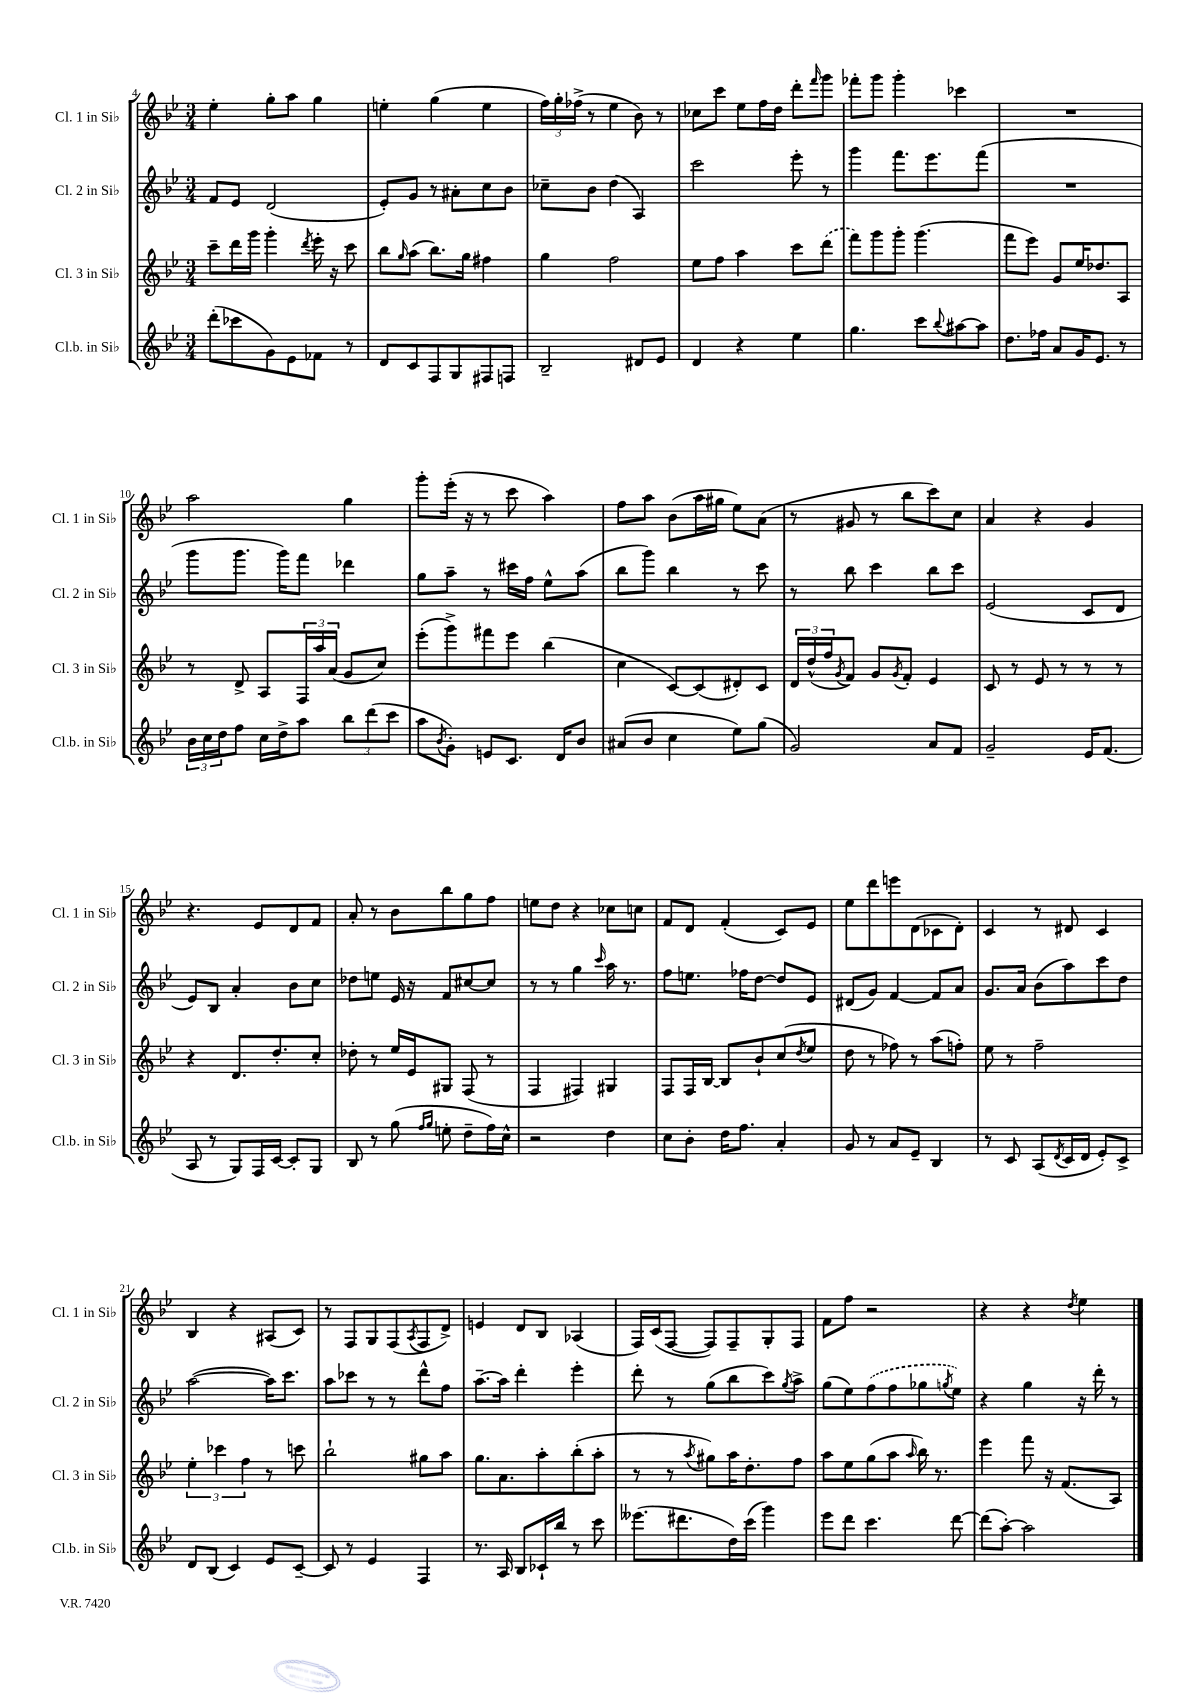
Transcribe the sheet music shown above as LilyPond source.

<<
\new StaffGroup <<
\new Staff = "s0" \with { instrumentName = "Cl. 1 in Sib" shortInstrumentName = "Cl. 1 in Sib" } {
    \clef treble \key bes \major \numericTimeSignature \time 3/4
    ees''4-. g''8-. a''8 g''4 |
    e''4-. g''4( e''4 |
    \tuplet 3/2 { f''16) g''16-. fes''16->( } r8 ees''4 bes'8) r8 |
    ces''8 c'''8 ees''8 f''16 d''16 d'''8-. \grace { f'''16 } g'''8 |
    fes'''8-. g'''8 g'''4-. ces'''4 |
    R2. |
    a''2 g''4 |
    g'''8-. ees'''16-.( r16 r8 c'''8 a''4) |
    f''8 a''8 bes'8( a''16 gis''16 ees''8) a'8( |
    r8 gis'8 r8 bes''8 c'''8) c''8 |
    a'4 r4 g'4 |
    r4. ees'8 d'8 f'8 |
    a'8-. r8 bes'8 bes''8 g''8 f''8 |
    e''8 d''8 r4 ces''8 c''8 |
    f'8 d'8 f'4-.( c'8) ees'8 |
    ees''8 d'''8 e'''8 d'8( ces'8 d'8-.) |
    c'4 r8 dis'8 c'4 |
    bes4 r4 ais8( c'8) |
    r8 f8 g8 f8( \acciaccatura { a8 } f8 d'8->) |
    e'4 d'8 bes8 aes4( |
    f16) c'16( f8~ f8) f8-- g8-. f8 |
    f'8 f''8 r2 |
    r4 r4 \acciaccatura { d''8 } ees''4 \bar "|." |
}
\new Staff = "s1" \with { instrumentName = "Cl. 2 in Sib" shortInstrumentName = "Cl. 2 in Sib" } {
    \clef treble \key bes \major \numericTimeSignature \time 3/4
    f'8 ees'8 d'2( |
    ees'8-.) g'8 r8 ais'8-. c''8 bes'8 |
    ces''8-- bes'8 d''4( a4) |
    c'''2 ees'''8-. r8 |
    g'''4 f'''8. ees'''8. f'''8( |
    R2. |
    g'''8 g'''8. g'''16) f'''8 des'''4 |
    g''8 a''8-- r8 cis'''16 f''16 ees''8-^ a''8( |
    bes''8 g'''8) bes''4 r8 c'''8 |
    r8 bes''8 c'''4 bes''8 c'''8 |
    ees'2( c'8 d'8 |
    ees'8) bes8 a'4-. bes'8 c''8 |
    des''8 e''8 ees'16 r16 f'8 cis''8~ cis''8 |
    r8 r8 g''4 \grace { c'''16 } a''16 r8. |
    f''8 e''8. fes''16 d''8~ d''8 ees'8 |
    dis'8( g'8) f'4~ f'8 a'8 |
    g'8. a'16 bes'8( a''8) c'''8 d''8 |
    a''2~( a''16) c'''8. |
    a''8 ces'''8 r8 r8 d'''8-^ f''8 |
    a''8.~-- a''16 d'''4-. ees'''4-. |
    d'''8-. r8 g''8( bes''8 c'''8) \acciaccatura { g''8 } a''8-> |
    g''8( ees''8) \once \slurDashed f''8( f''8 ges''8 \acciaccatura { g''8 } ees''8) |
    r4 g''4 r16 d'''16-. r8 \bar "|." |
}
\new Staff = "s2" \with { instrumentName = "Cl. 3 in Sib" shortInstrumentName = "Cl. 3 in Sib" } {
    \clef treble \key bes \major \numericTimeSignature \time 3/4
    c'''8-- d'''16 g'''16 g'''4-. \acciaccatura { d'''8 } ees'''16-. r16 c'''8 |
    bes''8 \grace { g''16 } a''8( bes''8.) g''16 fis''4 |
    g''4 f''2 |
    ees''8 f''8 a''4 c'''8 \once \slurDashed d'''8( |
    f'''8) g'''8 g'''8-. g'''4.( |
    f'''8 ees'''8) g'8 ees''16 des''8. a8 |
    r8 d'8-> a8 \tuplet 3/2 { f16 a''16 a'16( } g'8 c''8) |
    ees'''8-.( g'''8->) fis'''8 ees'''8 bes''4( |
    c''4 c'8~) c'8( dis'8-.) c'8 |
    \tuplet 3/2 { d'16 d''16-^( f''16 } \acciaccatura { g'8 } f'8) g'8 \acciaccatura { g'8 } f'8-. ees'4 |
    c'8 r8 ees'8 r8 r8 r8 |
    r4 d'8. d''8.-. c''8-. |
    des''8-. r8 ees''16 ees'16 gis8 f8( r8 |
    f4 fis4) gis4 |
    f8 f16 bes16~ bes8 bes'8-! c''8( \acciaccatura { d''8 } ees''8 |
    d''8 r8 fes''8) r8 a''8( f''8-.) |
    ees''8 r8 f''2-- |
    \tuplet 3/2 { ees''4-. ces'''4 f''4 } r8 c'''8 |
    bes''2-! gis''8 a''8 |
    g''8. a'8. a''8-. bes''8-.( a''8-. |
    r8 r8 \acciaccatura { a''8 } gis''8) a''16 d''8.-. f''8 |
    a''8 ees''8 g''8( a''8 \grace { a''16 } bes''16) r8. |
    ees'''4 f'''8 r16 f'8.( a8) \bar "|." |
}
\new Staff = "s3" \with { instrumentName = "Cl.b. in Sib" shortInstrumentName = "Cl.b. in Sib" } {
    \clef treble \key bes \major \numericTimeSignature \time 3/4
    d'''8-.( ces'''8 g'8) ees'8 fes'8 r8 |
    d'8 c'8 f8 g8 fis8 f8 |
    bes2-- dis'8 ees'8 |
    d'4 r4 ees''4 |
    g''4. c'''8 \appoggiatura { bes''8 } ais''8~ ais''8 |
    d''8. fes''16 a'8 g'16 ees'8. r8 |
    \tuplet 3/2 { bes'16 c''16 d''16 } f''8 c''16 d''16-> a''8 \tuplet 3/2 { bes''8 d'''8( c'''8 } |
    a''8 \acciaccatura { bes'8 } g'8-.) e'8 c'8. d'16 bes'8 |
    ais'8( bes'8 c''4 ees''8) g''8( |
    g'2) a'8 f'8 |
    g'2-- ees'16 f'8.( |
    a8 r8 g8) f16 c'16~ c'8-. g8 |
    bes8 r8 g''8( \grace { f''16 g''16 } e''8-. d''8-- f''16) c''16-^ |
    r2 d''4 |
    c''8 bes'8-. d''16 f''8. a'4-. |
    g'8 r8 a'8 ees'8-- bes4 |
    r8 c'8 a8( \acciaccatura { d'8 } c'16 d'16 ees'8-.) c'8-> |
    d'8 bes8( c'4) ees'8 c'8~-- |
    c'8 r8 ees'4 f4 |
    r8. a16 bes8 ces'16-! bes''16 r8 c'''8 |
    eeses'''8.( dis'''8. d''16) c'''16( g'''4) |
    ees'''8 d'''8 c'''4. d'''8~ |
    d'''8( a''8~-.) a''2 \bar "|." |
}
>>
>>
\layout { \context { \Score currentBarNumber = #4 } }
